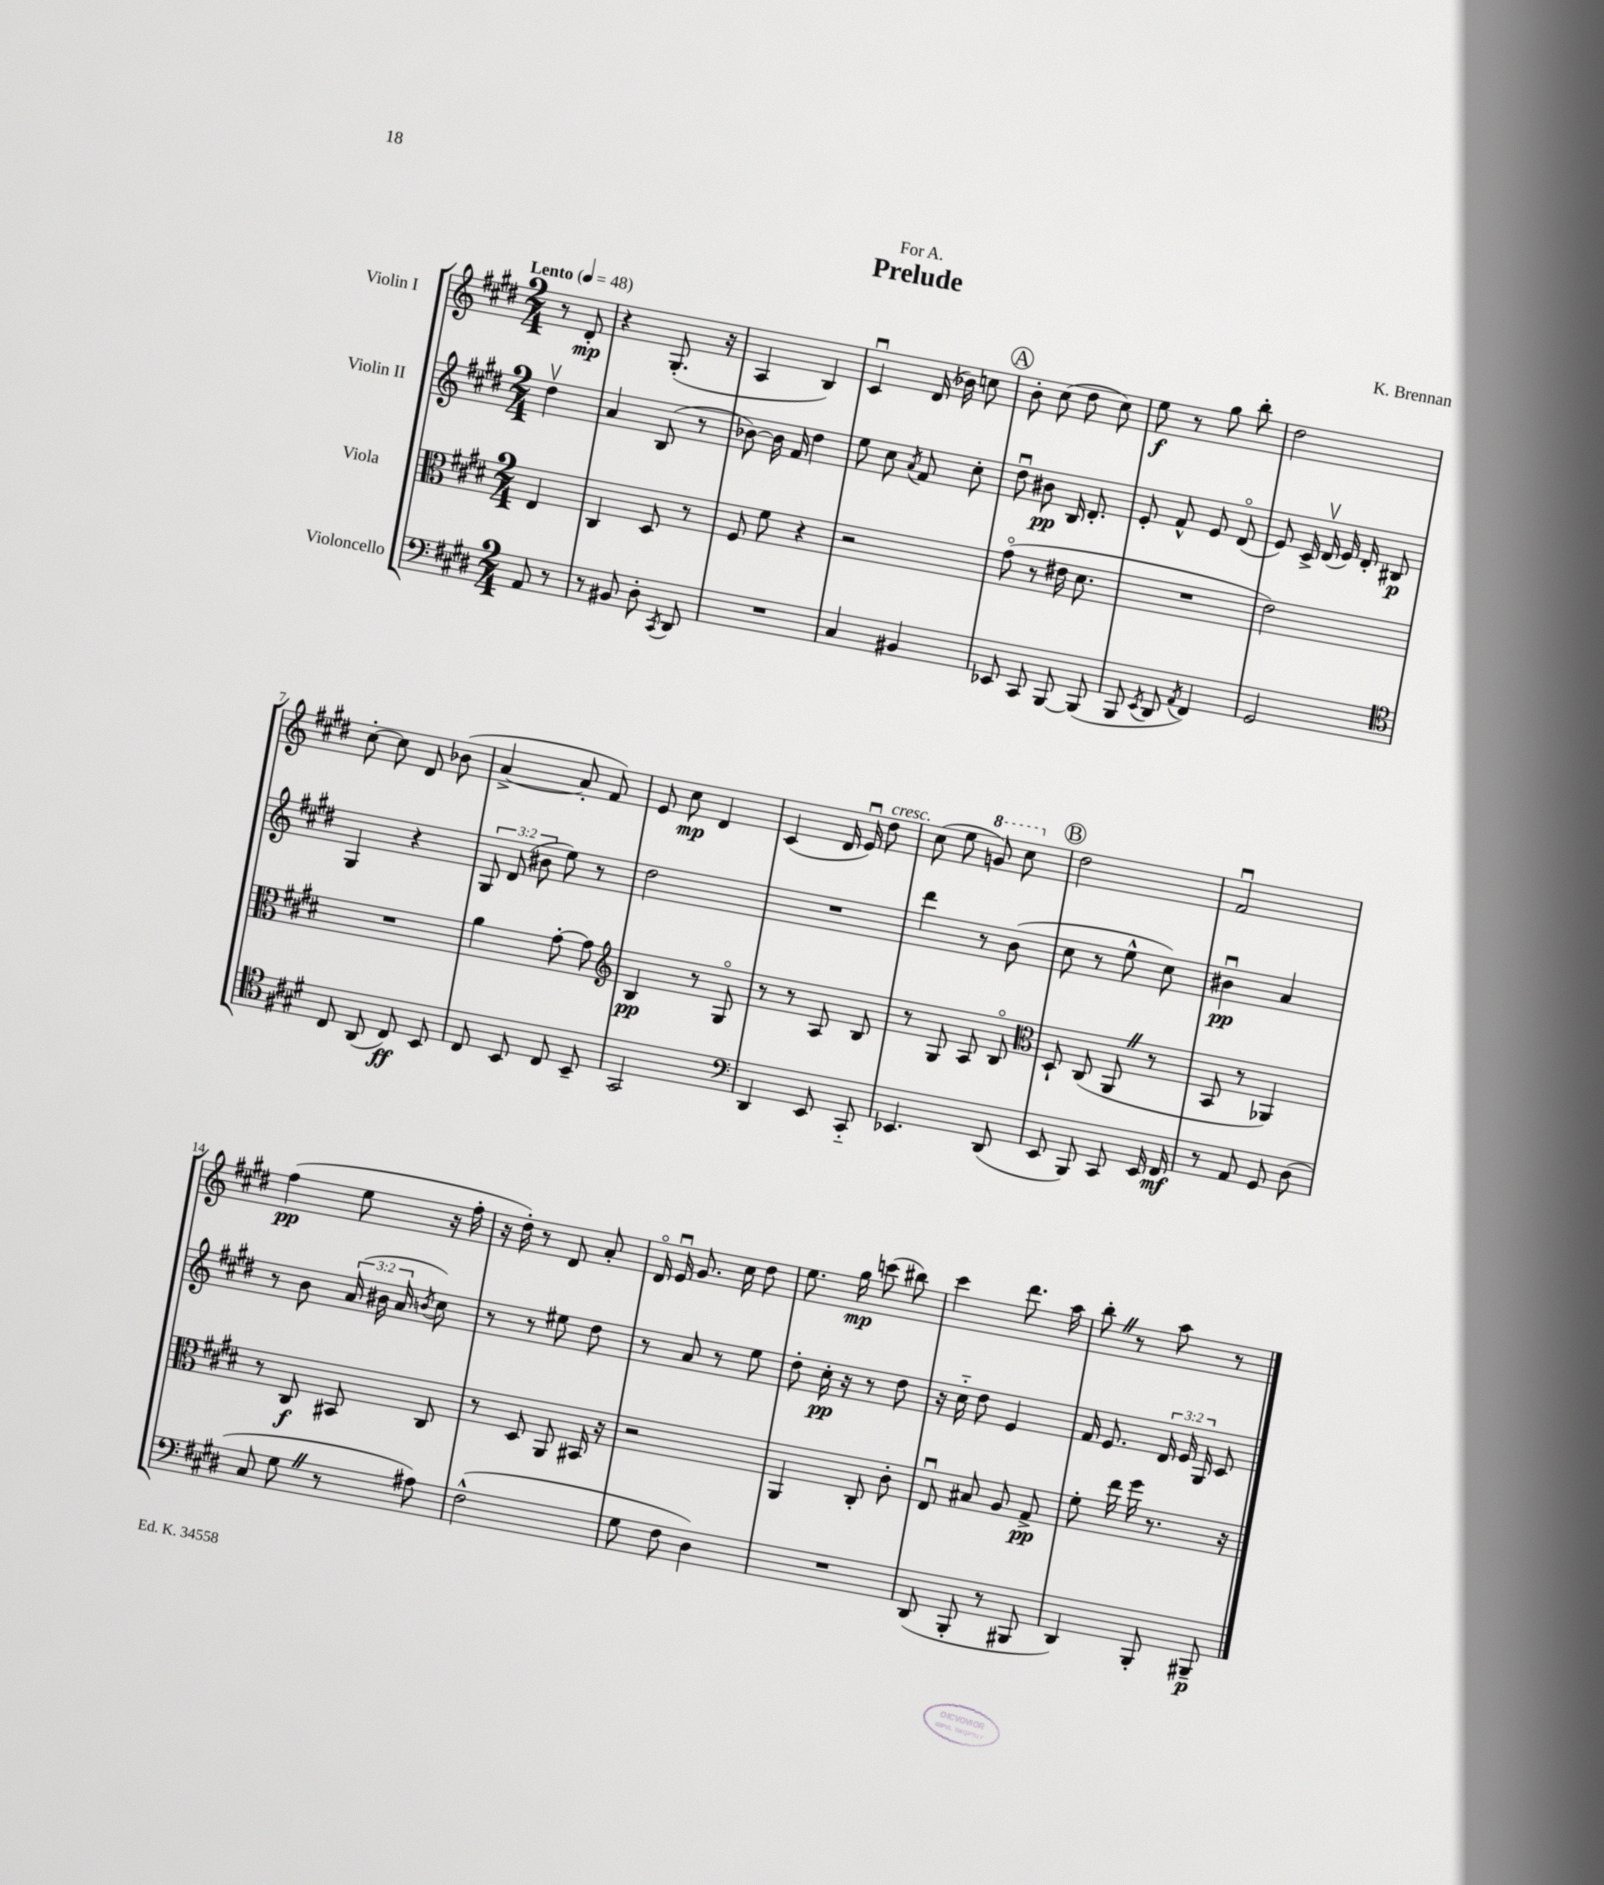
\header { title = "Prelude" composer = "K. Brennan" dedication = "For A." }
<<
\new StaffGroup <<
\new Staff = "s0" \with { instrumentName = "Violin I" } {
    \clef treble \key e \major \numericTimeSignature \time 2/4 \partial 4 \tempo "Lento" 4 = 48
    \autoBeamOff r8 dis'8-.\mp |
    r4 gis8.-.( r16 |
    a4 b4) |
    cis'4\downbow dis'16( bes'16) c''8 |
    \mark \markup { \circle "A" } b'8-. cis''8( dis''8 cis''8) |
    e''8\f r8 gis''8 b''8-. |
    dis''2 |
    cis''8~-. cis''8 dis'8 bes'8( |
    a'4~-> a'8-. fis'8) |
    e'8 cis''8\mp dis'4 |
    cis'4( dis'16 e'16\downbow) dis''8^\markup { \italic "cresc." } |
    cis''8( e''8 \ottava #1 g''8) cis'''8 \ottava #0 |
    \mark \markup { \circle "B" } dis''2 |
    fis'2\downbow |
    fis''4\pp( e''8 r16 fis''16-. |
    r16 dis''16-.) r8 dis'8 a'8-. |
    dis'16\flageolet e'16\downbow gis'8. cis''16 dis''8 |
    e''8. gis''16\mp c'''8( bis''8) |
    cis'''4 dis'''8. a''16 |
    b''8-. \once \override BreathingSign.text = \markup { \musicglyph "scripts.caesura.straight" } \breathe r8 a''8 r8 \bar "|." |
}
\new Staff = "s1" \with { instrumentName = "Violin II" } {
    \clef treble \key e \major \numericTimeSignature \time 2/4 \override Staff.TupletNumber.text = #tuplet-number::calc-fraction-text \partial 4
    \autoBeamOff dis''4\upbow |
    a'4 b8( r8 |
    bes'8~) bes'16 fis'16 dis''4 |
    e''8 cis''8 \acciaccatura { a'8 } fis'8 cis''8-. |
    \mark \markup { \circle "A" } dis''8\downbow bis'8\pp b16 dis'8.-. |
    e'8-. fis'8-^ e'8 dis'8\flageolet( |
    e'8) cis'16-> dis'16\upbow( e'16) dis'16-. bis8\p |
    gis4 r4 |
    \tuplet 3/2 { gis8 dis'8( bis'8 } e''8) r8 |
    dis''2 |
    R2 |
    dis'''4 r8 b'8( |
    \mark \markup { \circle "B" } cis''8 r8 e''8-^ cis''8) |
    bis'4\downbow\pp a'4 |
    r8 b'8 \tuplet 3/2 { a'16( bis'16 a'16 } \acciaccatura { b'8 } cis''8) |
    r8 r8 eis''8 dis''8 |
    r8 a'8 r8 e''8 |
    dis''8-. cis''16-.\pp r16 r8 dis''8 |
    r16 cis''16-_ dis''8 e'4 |
    fis'16 e'8. \tuplet 3/2 { dis'16 e'16 gis16 } cis'8 \bar "|." |
}
\new Staff = "s2" \with { instrumentName = "Viola" } {
    \clef alto \key e \major \numericTimeSignature \time 2/4 \partial 4
    \autoBeamOff e4 |
    cis4 dis8 r8 |
    fis8 fis'8 r4 |
    r2 |
    \mark \markup { \circle "A" } gis'8\flageolet( r8 eis'16 dis'8. |
    R2 |
    e'2) |
    R2 |
    a'4 gis'8~-. gis'8 |
    \clef treble b4\pp r8 gis8\flageolet |
    r8 r8 a8 b8 |
    r8 gis8 a8 b8\flageolet |
    \mark \markup { \circle "B" } \clef alto dis8-! cis8( a,8 \once \override BreathingSign.text = \markup { \musicglyph "scripts.caesura.straight" } \breathe r8 |
    b,8 r8 aes,4) |
    r8 cis8\f bis,8 cis8 |
    r8 dis8 a,8 bis,16 r16 |
    r2 |
    a,4 cis8-. cis'8-. |
    e8\downbow bis8 a8 gis8->\pp |
    fis'8-. e''16 fis''16 r8. r16 \bar "|." |
}
\new Staff = "s3" \with { instrumentName = "Violoncello" } {
    \clef bass \key e \major \numericTimeSignature \time 2/4 \partial 4
    \autoBeamOff a,8 r8 |
    r8 bis,8 dis8-. \acciaccatura { cis,8 } dis,8 |
    R2 |
    cis4 bis,4 |
    \mark \markup { \circle "A" } ees,8 cis,8 b,,8~ b,,8( |
    b,,8 \acciaccatura { e,8 } dis,8 \acciaccatura { a,8 } fis,4) |
    gis,2 |
    \clef tenor cis8 a,8( cis8\ff) b,8 |
    cis8 b,8 cis8 b,8-- |
    gis,2 |
    \clef bass dis,4 e,8 cis,8-_ |
    ees,4. dis,8( |
    \mark \markup { \circle "B" } e,8 b,,8) cis,8 e,16 fis,16\mf |
    r8 a,8 gis,8 dis8( |
    cis8 gis8 \once \override BreathingSign.text = \markup { \musicglyph "scripts.caesura.straight" } \breathe r8 ais8) |
    fis2-^( |
    gis8 fis8 dis4) |
    R2 |
    dis,8( b,,8-. r8 bis,,8 |
    dis,4) b,,8-. bis,,8--\p \bar "|." |
}
>>
>>
